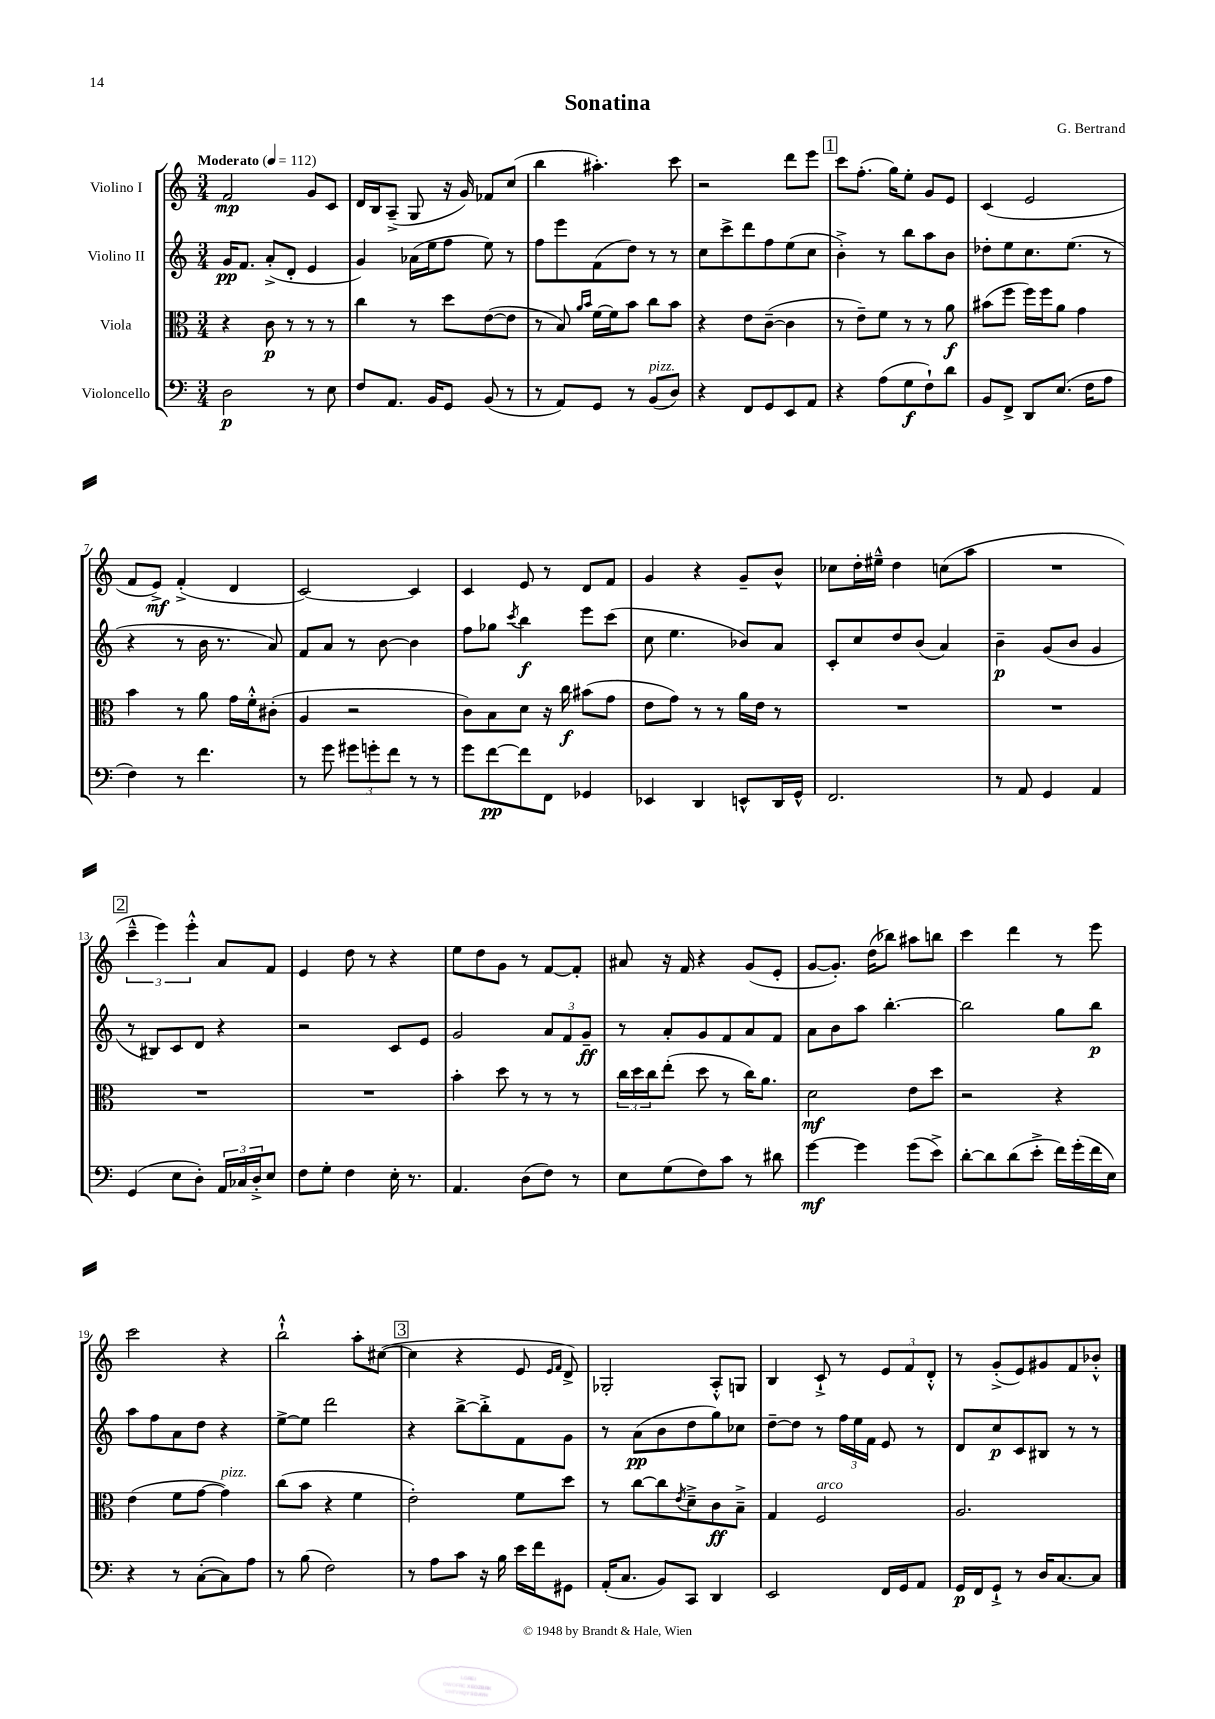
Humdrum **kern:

**kern	**dynam	**kern	**dynam	**kern	**dynam	**kern	**dynam
*part4	*part4	*part3	*part3	*part2	*part2	*part1	*part1
*staff4	*staff4	*staff3	*staff3	*staff2	*staff2	*staff1	*staff1
*I"Violoncello	*	*I"Viola	*	*I"Violino II	*	*I"Violino I	*
*clefF4	*	*clefC3	*	*clefG2	*	*clefG2	*
*k[]	*	*k[]	*	*k[]	*	*k[]	*
*M3/4	*	*M3/4	*	*M3/4	*	*M3/4	*
*MM112	*	*MM112	*	*MM112	*	*MM112	*
=1	=1	=1	=1	=1	=1	=1	=1
!	!	!	!	!	!	!LO:TX:a:B:t=Moderato	!
2D\	p	4r	.	16g/KL	pp	2f/	mp
.	.	.	.	8.f/J	.	.	.
.	.	8c\	p	(8a'^/L	.	.	.
.	.	8r	.	8d'/J	.	.	.
8r	.	8r	.	4e/	.	8g/L	.
8E\	.	8r	.	.	.	8c/J	.
=2	=2	=2	=2	=2	=2	=2	=2
8F/L	.	4cc\	.	4g/)	.	16d/LL	.
.	.	.	.	.	.	16B/J	.
8.AA/J	.	.	.	.	.	(8A~^/J	.
.	.	8r	.	(16a-X\LL	.	8G/	.
16BB/KL	.	.	.	16ee\J	.	.	.
8GG/J	.	8dd\L	.	8ff\J	.	16r	.
.	.	.	.	.	.	16g/)	.
(8BB/	.	([8e\	.	8ee\)	.	8f-X/L	.
8r	.	8e\J]	.	8r	.	(8cc/J	.
=3	=3	=3	=3	=3	=3	=3	=3
8r	.	8r	.	8ff\L	.	4bb\	.
8AA/L)	.	8B/)	.	8eee\	.	.	.
.	.	16qqa/LL	.	.	.	.	.
.	.	16qqb/JJ	.	.	.	.	.
8GG/J	.	[16f\LL	.	(8f\	.	4.aa#X'\)	.
.	.	16f\J]	.	.	.	.	.
8r	.	8b\J	.	8dd\J)	.	.	.
!LO:TX:a:i:t=pizz.	!	!	!	!	!	!	!
(8BB/L	.	8cc\L	.	8r	.	.	.
8D/J)	.	8b\J	.	8r	.	8ccc\	.
=4	=4	=4	=4	=4	=4	=4	=4
4r	.	4r	.	8cc\L	.	2r	.
.	.	.	.	8ccc^\	.	.	.
8FF/L	.	8e\L	.	8ddd\	.	.	.
8GG/	.	([8c~\J	.	8ff\	.	.	.
8EE/	.	4c\]	.	(8ee\	.	8ddd\L	.
8AA/J	.	.	.	8cc\J	.	8eee\J	.
!!LO:REH:place=s1:t=1
=5	=5	=5	=5	=5	=5	=5	=5
4r	.	8r	.	4b'^\)	.	8ccc\L	.
.	.	8e~\L)	.	.	.	(8.ff'\J	.
(8A\L	.	8f\J	.	8r	.	.	.
.	.	.	.	.	.	16gg\KL)	.
8G\	f	8r	.	8bb\L	.	8ee'\J	.
8F`\)	.	8r	.	8aa\	.	8g/L	.
8d\J	.	8a\	f	8b\J	.	8e/J	.
=6	=6	=6	=6	=6	=6	=6	=6
8BB/L	.	(8b#X\L	.	8dd-X'\L	.	(4c/	.
8FF^/J	.	8ff\J	.	8ee\	.	.	.
8DD/L	.	16ff\LL)	.	8.cc\	.	2e/	.
.	.	16ff\J	.	.	.	.	.
(8.E/J	.	8a\J	.	.	.	.	.
.	.	.	.	(8.ee\J	.	.	.
.	.	4g\	.	.	.	.	.
16F\KL	.	.	.	.	.	.	.
8A\J	.	.	.	8r	.	.	.
!!LO:LB:g=z
=7	=7	=7	=7	=7	=7	=7	=7
4F\)	.	4b\	.	4r	.	8f/L	.
.	.	.	.	.	.	8e^/J)	mf
8r	.	8r	.	8r	.	(4f'^/	.
4.f\	.	8a\	.	16b\	.	.	.
.	.	.	.	8.r	.	.	.
.	.	16g\LL	.	.	.	4d/	.
.	.	16f'^^\J	.	.	.	.	.
.	.	(8c#X'\J	.	8a/)	.	.	.
=8	=8	=8	=8	=8	=8	=8	=8
8r	.	4A/	.	8f/L	.	[2c/)	.
8g\	.	.	.	8a/J	.	.	.
12g#X\L	.	2r	.	8r	.	.	.
12gn'\	.	.	.	.	.	.	.
.	.	.	.	[8b\	.	.	.
12f\J	.	.	.	.	.	.	.
8r	.	.	.	4b\]	.	4c/]	.
8r	.	.	.	.	.	.	.
=9	=9	=9	=9	=9	=9	=9	=9
8g\L	.	8c\L)	.	8ff\L	.	4c/	.
[8f\	pp	8B\	.	8gg-X\J	.	.	.
.	.	.	.	8qccc/	.	.	.
8f\]	.	8d\J	.	4bb\	f	8e/	.
8FF\J	.	16r	.	.	.	8r	.
.	.	16cc\	f	.	.	.	.
4GG-X/	.	(8b#X\L	.	8eee\L	.	8d/L	.
.	.	8g\J	.	(8ccc\J	.	8f/J	.
=10	=10	=10	=10	=10	=10	=10	=10
4EE-X/	.	8e\L	.	8cc\	.	4g/	.
.	.	8g\J)	.	4.ee\	.	.	.
4DD/	.	8r	.	.	.	4r	.
.	.	8r	.	.	.	.	.
8EEn^^/L	.	16a\LL	.	8b-X/L)	.	8g~/L	.
.	.	16e\JJ	.	.	.	.	.
16DD/L	.	8r	.	8a/J	.	8b^^/J	.
16GG^^/JJ	.	.	.	.	.	.	.
=11	=11	=11	=11	=11	=11	=11	=11
2.FF/	.	2.r	.	8c'/L	.	8cc-X\L	.
.	.	.	.	8cc/	.	16dd'\L	.
.	.	.	.	.	.	16ee#X~^^\JJ	.
.	.	.	.	8dd/	.	4dd\	.
.	.	.	.	(8b/J	.	.	.
.	.	.	.	4a/)	.	(8ccn\L	.
.	.	.	.	.	.	8aa\J	.
=12	=12	=12	=12	=12	=12	=12	=12
8r	.	2.r	.	4b~\	p	2.r	.
8AA/	.	.	.	.	.	.	.
4GG/	.	.	.	(8g/L	.	.	.
.	.	.	.	8b/J	.	.	.
4AA/	.	.	.	4g/	.	.	.
!!LO:LB:g=z
!!LO:REH:place=s1:t=2
=13	=13	=13	=13	=13	=13	=13	=13
(4GG/	.	2.r	.	8r	.	6ccc~^^\	.
.	.	.	.	8B#X/L)	.	.	.
.	.	.	.	.	.	6eee\)	.
8E\L	.	.	.	8c/	.	.	.
.	.	.	.	.	.	6eee'^^\	.
8D'\J)	.	.	.	8d/J	.	.	.
24AA/LL	.	.	.	4r	.	8a/L	.
24C-X/	.	.	.	.	.	.	.
24D'^/J	.	.	.	.	.	.	.
8E/J	.	.	.	.	.	8f/J	.
=14	=14	=14	=14	=14	=14	=14	=14
8F\L	.	2.r	.	2r	.	4e/	.
8G'\J	.	.	.	.	.	.	.
4F\	.	.	.	.	.	8dd\	.
.	.	.	.	.	.	8r	.
16E'\	.	.	.	8c/L	.	4r	.
8.r	.	.	.	.	.	.	.
.	.	.	.	8e/J	.	.	.
=15	=15	=15	=15	=15	=15	=15	=15
4.AA/	.	4b'\	.	2g/	.	8ee\L	.
.	.	.	.	.	.	8dd\	.
.	.	8dd\	.	.	.	8g\J	.
(8D\L	.	8r	.	.	.	8r	.
8F\J)	.	8r	.	12a/L	.	[8f/L	.
.	.	.	.	12f/	.	.	.
8r	.	8r	.	.	.	8f'/J]	.
.	.	.	.	12g~/J	ff	.	.
=16	=16	=16	=16	=16	=16	=16	=16
8E\L	.	24cc\LL	.	8r	.	8a#X/	.
.	.	24dd\	.	.	.	.	.
.	.	24cc\J	.	.	.	.	.
(8G\	.	(8ee'\J	.	8a'/L	.	16r	.
.	.	.	.	.	.	16f/	.
8F\)	.	8dd\	.	8g/	.	4r	.
8c\J	.	8r	.	8f/	.	.	.
8r	.	16cc\KL)	.	8a/	.	(8g/L	.
.	.	8.a\J	.	.	.	.	.
8d#X\	.	.	.	8f/J	.	8e'/J	.
=17	=17	=17	=17	=17	=17	=17	=17
[4g\	mf	2d\	mf	8a\L	.	[8g/L	.
.	.	.	.	8b\	.	8.g'/J])	.
4g\]	.	.	.	8aa\J	.	.	.
.	.	.	.	.	.	(16dd\KL	.
.	.	.	.	[4.bb'\	.	8bb-X\J)	.
(8g\L	.	8e\L	.	.	.	8aa#X\L	.
8e^\J)	.	8dd\J	.	.	.	8bbn\J	.
=18	=18	=18	=18	=18	=18	=18	=18
[8d'\L	.	2r	.	2bb\]	.	4ccc\	.
8d\]	.	.	.	.	.	.	.
(8d\	.	.	.	.	.	4ddd\	.
8e'^\J	.	.	.	.	.	.	.
16f\LL)	.	4r	.	8gg\L	.	8r	.
(16g'\	.	.	.	.	.	.	.
16f\	.	.	.	8bb\J	p	8eee\	.
16E\JJ)	.	.	.	.	.	.	.
!!LO:LB:g=z
=19	=19	=19	=19	=19	=19	=19	=19
4r	.	(4e\	.	8aa\L	.	2ccc\	.
.	.	.	.	8ff\	.	.	.
8r	.	8f\L	.	8a\	.	.	.
([8C'\L	.	[8g\J	.	8dd\J	.	.	.
!	!	!LO:TX:a:i:t=pizz.	!	!	!	!	!
8C\])	.	4g\])	.	4r	.	4r	.
8A\J	.	.	.	.	.	.	.
=20	=20	=20	=20	=20	=20	=20	=20
8r	.	(8cc\L	.	[8ee^\L	.	2bb`^^\	.
(8B\	.	8b\J	.	8ee\J]	.	.	.
2F\)	.	4r	.	2ddd\	.	.	.
.	.	4f\	.	.	.	8aa'\L	.
.	.	.	.	.	.	([8cc#X\J	.
!!LO:REH:place=s1:t=3
=21	=21	=21	=21	=21	=21	=21	=21
8r	.	2e'\)	.	4r	.	4cc#\]	.
8A\L	.	.	.	.	.	.	.
8c\J	.	.	.	[8bb^\L	.	4r	.
16r	.	.	.	8bb'^\]	.	.	.
16B\	.	.	.	.	.	.	.
16e\LL	.	8f\L	.	8f\	.	8e/	.
16f\J	.	.	.	.	.	.	.
.	.	.	.	.	.	16qqe/LL	.
.	.	.	.	.	.	16qqf/JJ	.
8GG#X\J	.	8dd\J	.	8g\J	.	8d^/)	.
=22	=22	=22	=22	=22	=22	=22	=22
(16AA'/KL	.	8r	.	8r	.	2G-X'/	.
8.C/J	.	.	.	.	.	.	.
.	.	[8cc\L	.	(8a\L	pp	.	.
8BB/L)	.	8cc\]	.	8b\	.	.	.
.	.	8qe/	.	.	.	.	.
8CC/J	.	8d~^\	.	8dd\	.	.	.
4DD/	.	8c\	ff	8gg\)	.	8A'^^/L	.
.	.	8B~^\J	.	8cc-X\J	.	8Gn/J	.
=23	=23	=23	=23	=23	=23	=23	=23
2EE/	.	4G/	.	[8dd~\L	.	4B/	.
.	.	.	.	8dd\J]	.	.	.
!	!	!LO:TX:a:i:t=arco	!	!	!	!	!
.	.	2F/	.	8r	.	8c`^/	.
.	.	.	.	24ff\LL	.	8r	.
.	.	.	.	24ee\	.	.	.
.	.	.	.	24f\JJ	.	.	.
16FF/LL	.	.	.	8e/	.	12e/L	.
16GG/J	.	.	.	.	.	.	.
.	.	.	.	.	.	12f/	.
8AA/J	.	.	.	8r	.	.	.
.	.	.	.	.	.	12d'^^/J	.
=24	=24	=24	=24	=24	=24	=24	=24
16GG/LL	p	2.A/	.	8d/L	.	8r	.
16FF/J	.	.	.	.	.	.	.
8GG`^/J	.	.	.	8cc/	p	(8g'^/L	.
8r	.	.	.	8c/	.	8e/)	.
16D/KL	.	.	.	8B#X/J	.	8g#X/	.
[8.C/	.	.	.	.	.	.	.
.	.	.	.	8r	.	8f/	.
8C/J]	.	.	.	8r	.	8b-X'^^/J	.
==	==	==	==	==	==	==	==
*-	*-	*-	*-	*-	*-	*-	*-
